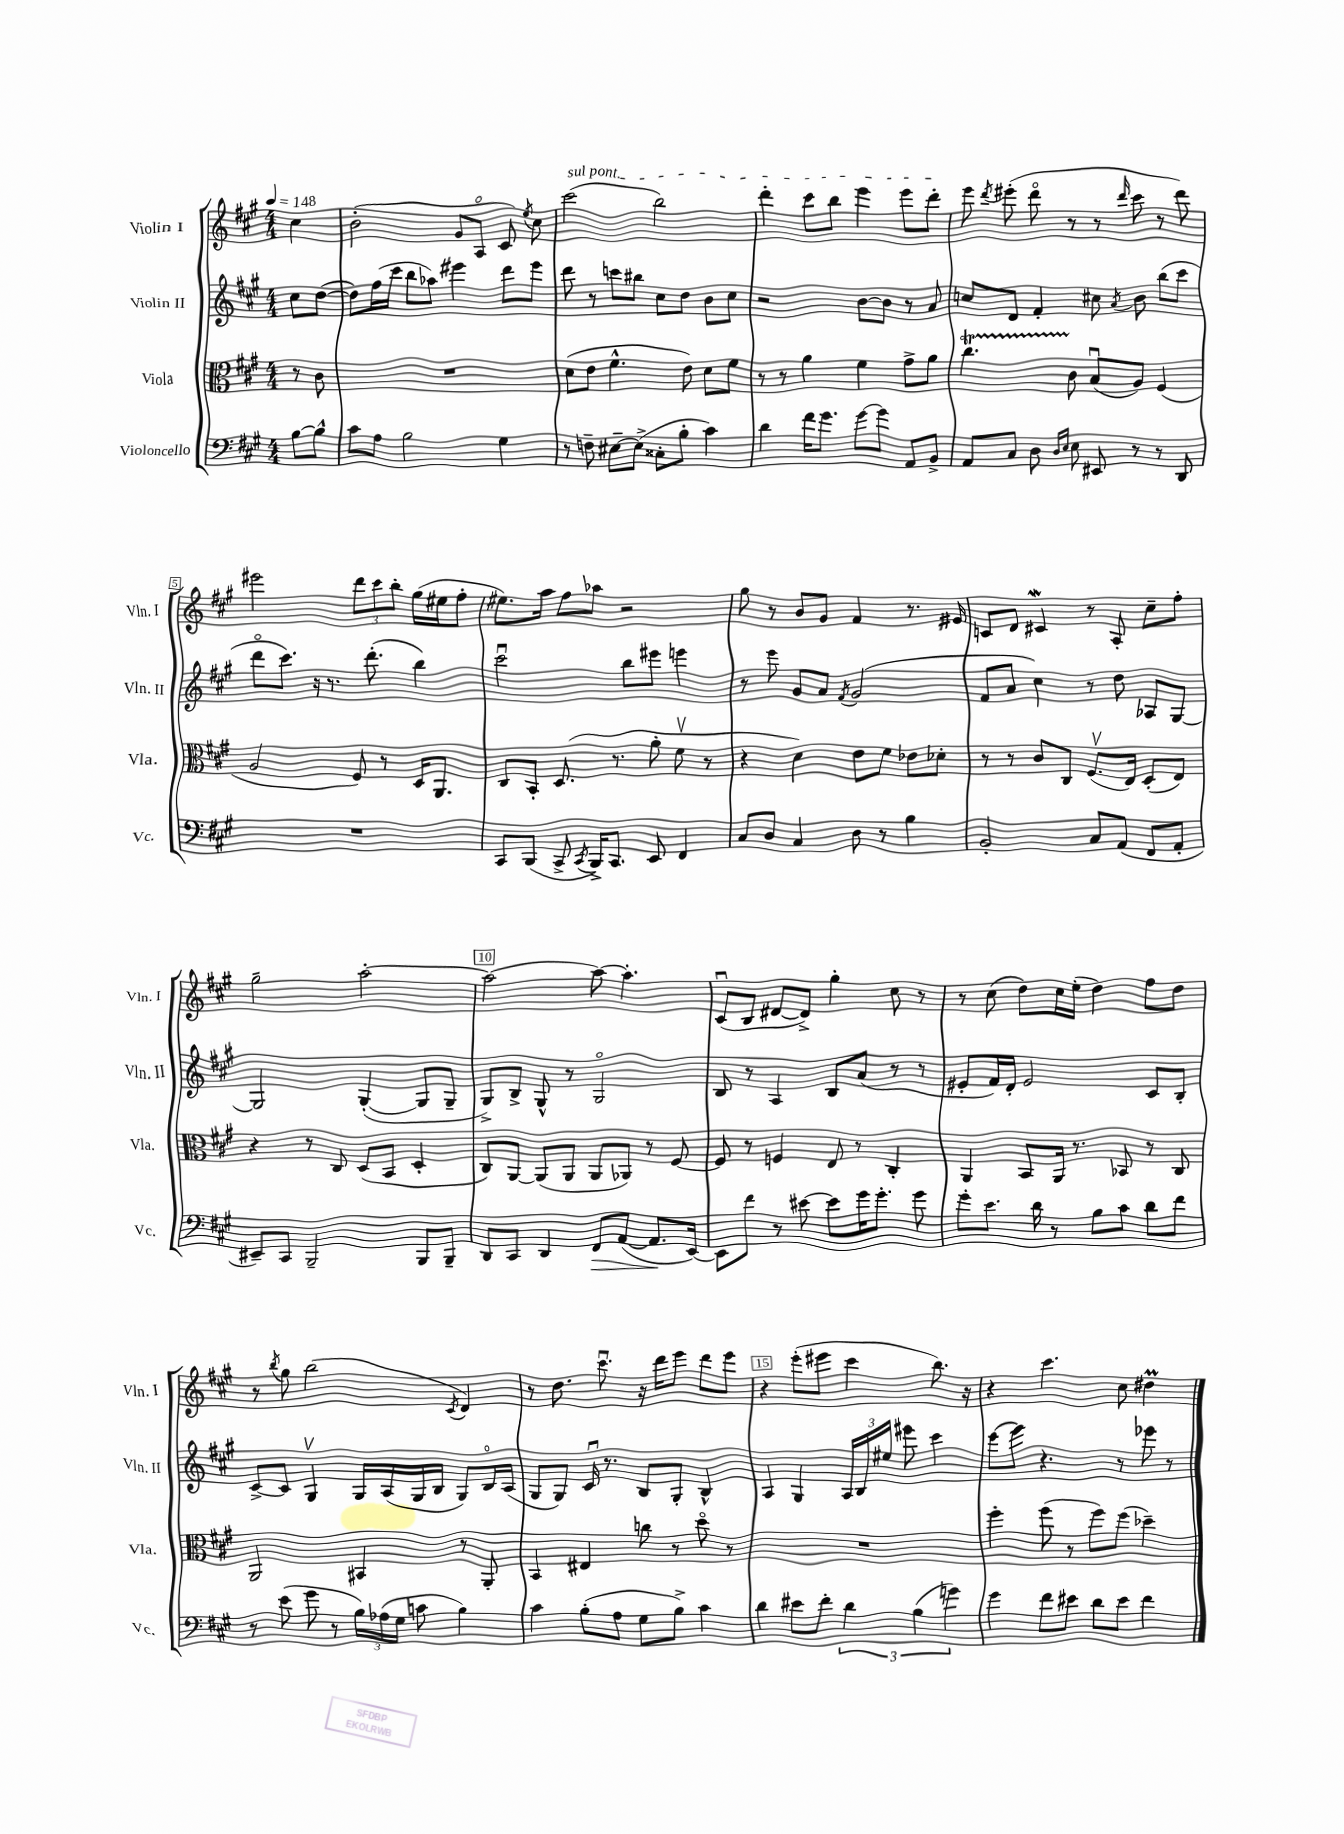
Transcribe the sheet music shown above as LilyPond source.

<<
\new StaffGroup <<
\new Staff = "s0" \with { instrumentName = "Violin I" shortInstrumentName = "Vln. I" } {
    \clef treble \key a \major \numericTimeSignature \time 4/4 \partial 4 \tempo 4 = 148
    \autoBeamOff cis''4 |
    b'2-.( gis'8[ a8]\flageolet cis'8) \acciaccatura { e''8 } cis''8 |
    \once \override TextSpanner.bound-details.left.text = \markup { \italic "sul pont." } cis'''2\startTextSpan( b''2) |
    d'''4-. cis'''8[ b''8] e'''4 e'''8[ d'''8]-.\stopTextSpan |
    e'''8 \acciaccatura { d'''8 } eis'''8-.( d'''8\flageolet r8 r8 \grace { d'''16 } cis'''8 r8 d'''8) |
    eis'''2 \tuplet 3/2 { d'''8[ cis'''8 b''8]-. } gis''16[( eis''16 fis''8]-. |
    eis''8.[) a''16] fis''8[ aes''8] r2 |
    gis''8 r8 b'8[ gis'8] fis'4 r8. eis'16 |
    c'8[ d'8] cis'4\mordent r8 a8-. cis''8[-- fis''8]-. |
    gis''2-- a''2~-. |
    a''2~ a''8~ a''4.-. |
    cis'8[\downbow( b8] dis'8[~ dis'8]->) gis''4-. cis''8 r8 |
    r8 cis''8( d''8[) cis''16 e''16]-.( d''4) fis''8[ d''8] |
    r8 \acciaccatura { b''8 } gis''8 b''2( \acciaccatura { cis'8 } d'4) |
    r8 d''8. cis'''8.\downbow r16 d'''16[ e'''8] d'''8[ e'''8] |
    r4 e'''8[-.( eis'''8] cis'''4 b''8.) r16 |
    r4 cis'''4. cis''8 dis''4\prall \bar "|." |
}
\new Staff = "s1" \with { instrumentName = "Violin II" shortInstrumentName = "Vln. II" } {
    \clef treble \key a \major \numericTimeSignature \time 4/4 \partial 4
    \autoBeamOff cis''8[ d''8]~( |
    d''8[) fis''16( cis'''16] b''8[ aes''8]) eis'''4 d'''8[ eis'''8] |
    d'''8 r8 c'''8[ bis''8] cis''8[ d''8] b'8[ cis''8] |
    r2 b'8[~ b'8] r8 a'8 |
    c''8[ d'8] fis'4-. cis''8 \acciaccatura { a'8 } b'8 b''8[( cis'''8] |
    d'''8[\flageolet cis'''8.]) r16 r8. d'''8.-.( b''4) |
    cis'''2\downbow b''8[ eis'''8] e'''4 |
    r8 e'''8 gis'8[ a'8] \acciaccatura { fis'8 } gis'2( |
    fis'8[ a'8] cis''4) r8 d''8 aes8[ gis8]~ |
    gis2 gis4~-.( gis8[ gis8]-- |
    gis8[->) b8]-> gis8-^ r8 gis2\flageolet |
    b8 r8 a4 b8[ a'8]( r8 r8 |
    eis'8[-. fis'16) d'16]-. eis'2 cis'8[ b8]-. |
    cis'8[~-> cis'8] gis4\upbow gis16[ a16( gis16 b16] gis8[) b16\flageolet a16]( |
    gis8[ gis8]) cis'16\downbow r8. b8[ gis8]-. b4-^ |
    a4 gis4 \tuplet 3/2 { a16[ b16 eis''16] } eis'''8 cis'''4 |
    e'''8[~ e'''8] r4. r8 ees'''8 r8 \bar "|." |
}
\new Staff = "s2" \with { instrumentName = "Viola" shortInstrumentName = "Vla." } {
    \clef alto \key a \major \numericTimeSignature \time 4/4 \partial 4
    \autoBeamOff r8 cis'8 |
    R1 |
    d'8[( e'8] fis'4.-^ e'8) d'8[ fis'8] |
    r8 r8 a'4 fis'4 gis'8[-> a'8] |
    cis''4.\startTrillSpan cis'8\stopTrillSpan b8[\downbow( a8]) fis4( |
    a2 fis8) r8 d16[ a,8.] |
    cis8[ b,8]-. d8.( r8. a'8-. fis'8\upbow r8 |
    r4 d'4) e'8[ fis'8] ees'8[ des'8]-. |
    r8 r8 cis'8[ cis8] fis8.[\upbow( e16]) d8[-.( e8]) |
    r4 r8 cis8 d8[( b,8] d4-. |
    cis8[) a,8]~ a,8[( a,8] a,8[ aes,8]) r8 fis8~ |
    fis8 r8 f4 e8 r8 cis4-. |
    a,4 b,8[ a,16] r8. bes,8 r8 cis8 |
    a,2 bis,4 r8 a,8-. |
    b,4 eis4 c''8 r8 d''8\flageolet r8 |
    R1 |
    fis''4-. fis''8( r8 fis''8[) fis''8]( des''4--) \bar "|." |
}
\new Staff = "s3" \with { instrumentName = "Violoncello" shortInstrumentName = "Vc." } {
    \clef bass \key a \major \numericTimeSignature \time 4/4 \partial 4
    \autoBeamOff b8[~ b8]-^ |
    cis'8[ a8] b2 gis4 |
    r8 f8-- eis8[~-- eis8]->( cisis8[-. b8]-. cis'4) |
    d'4 fis'16[ gis'8.] gis'8[~ gis'8] a,8[ b,8]-> |
    a,8[ cis8] d8 \grace { d16[ e16] } e8 eis,8 r8 r8 d,8 |
    R1 |
    cis,8[ b,,8]( cis,8-> \acciaccatura { cis,8 } b,,16[->) cis,8.] e,8 fis,4 |
    cis8[ d8] cis4 d8 r8 b4 |
    b,2-. cis8[ a,8]( fis,8[ a,8]-. |
    eis,8[--) cis,8] b,,2-- b,,8[ b,,8]-- |
    d,8[ cis,8] d,4 fis,8[\> a,8]~( a,8.[\! e,16]~) |
    e,8[ fis'8] r8 eis'8~ eis'8[ gis'16 gis'8.]-. gis'8 |
    gis'8[-. e'8.] d'16 r8 b8[ cis'8] d'8[ fis'8] |
    r8 e'8( gis'8 r8 \tuplet 3/2 { b16[) aes16( gis16] } c'8 b4) |
    cis'4 b8[-.( a8] gis8[ b8]->) cis'4 |
    d'4 eis'8[ fis'8]-. \tuplet 3/2 { d'4 b4( g'4) } |
    gis'4 fis'8[ eis'8] d'8[ eis'8] fis'4 \bar "|." |
}
>>
>>
\layout { \context { \Score \override BarNumber.break-visibility = ##(#f #t #t) barNumberVisibility = #(every-nth-bar-number-visible 5) \override BarNumber.stencil = #(make-stencil-boxer 0.1 0.3 ly:text-interface::print) } }
